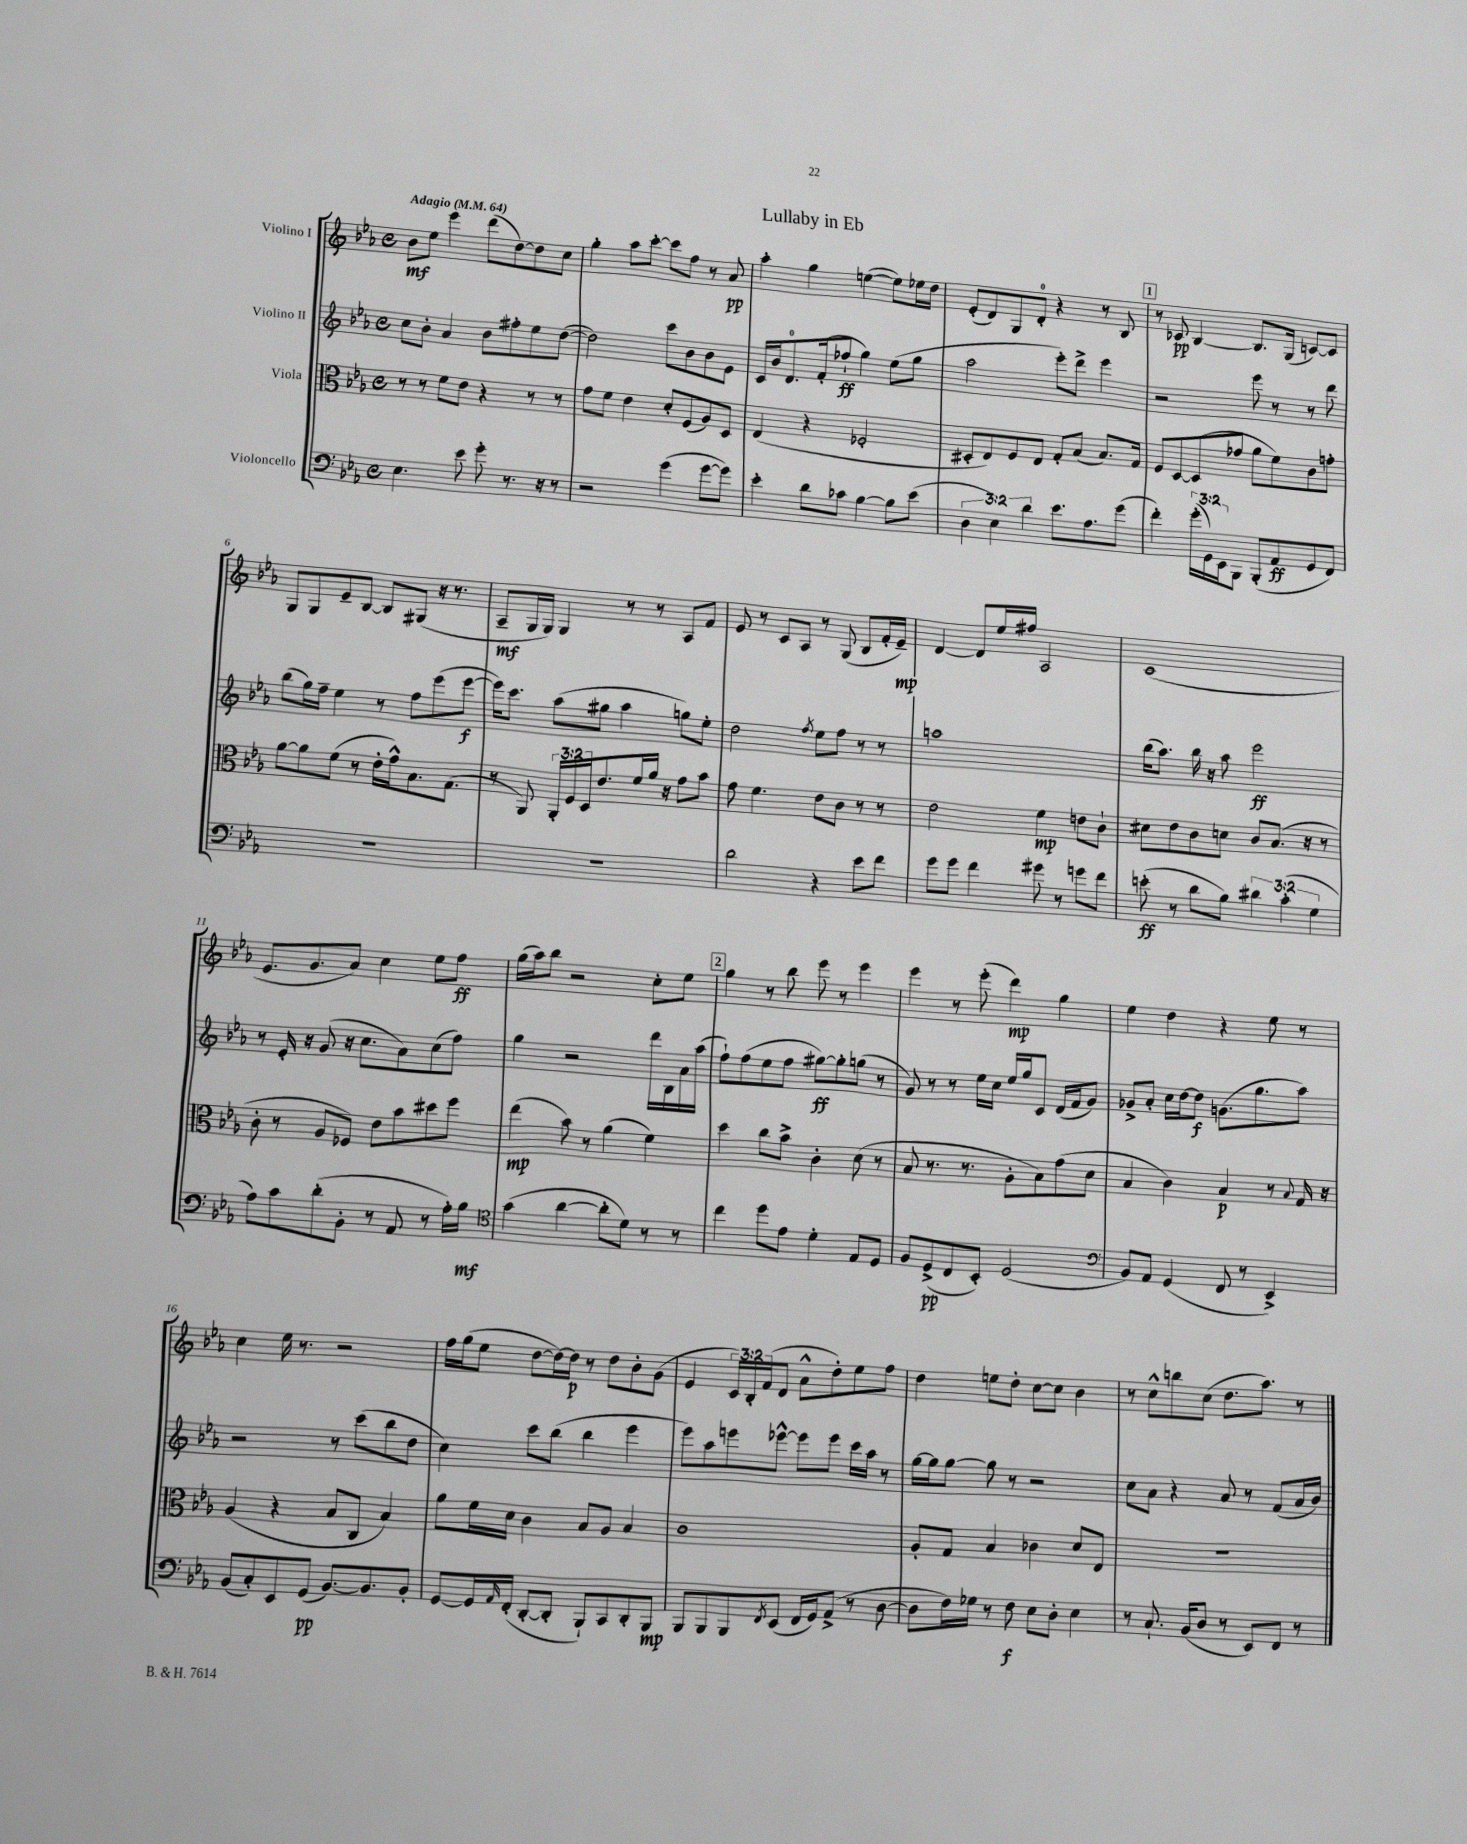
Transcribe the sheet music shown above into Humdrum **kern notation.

**kern	**kern	**kern	**kern
*staff4	*staff3	*staff2	*staff1
*clefF4	*clefC3	*clefG2	*clefG2
*k[b-e-a-]	*k[b-e-a-]	*k[b-e-a-]	*k[b-e-a-]
*M4/4	*M4/4	*M4/4	*M4/4
*met(c)	*met(c)	*met(c)	*met(c)
*MM64	*MM64	*MM64	*MM64
4.E-	8r	8cc	8b-
.	8r	8b-'	8ee-
.	8f	4a-	4eee-
8e-	8e-	.	.
8g'	4r	8b-	(8ddd
8.r	.	8ff#'	[8dd)
.	8r	8ee-	8dd]
16r	.	.	.
8r	8r	([8dd	8cc
=	=	=	=
2r	8g	2dd])	4gg'
.	8f	.	.
.	4e-	.	8aa-
.	.	.	[8ccc'
(4g	8d'	8ccc	8ccc]
.	(8F	8b-	8ff
[8g	8A-)	8b-	8r
8g])	8D	8e-	8a-
=	=	=	=
4e-'	(4E-	16c	4aa-'
.	.	16b-	.
.	.	8.d	.
8d	4r	.	4gg
.	.	(16f'	.
8c-	.	8ff-`	.
[4B-	2F-'	4gg)	([4ee
8B-]	.	(8ee-	8ee])
(8e-	.	8gg	16ee-
.	.	.	16dd
=	=	=	=
6D	8D#'	2aa-	(8e-'
.	8E-)	.	8d)
6E-)	.	.	.
.	8F	.	8G
6d	.	.	.
.	8E-	.	8d'
8.e-	8G'	8eee-')	4r
.	(8B-	8ddd^	.
8.A-	.	.	.
.	8.B-)	4eee-	8r
(8g	.	.	8B-
.	16G	.	.
=	=	=	=
4f')	8F	2r	8r
.	[8D	.	8c-
(24g'	(8D]	.	[4B-
24GG)	.	.	.
24EE-	.	.	.
8BBB-	8g-	.	.
(8BBB-'	8a-	8eee-	8.B-]
8AA-	8f)	8r	.
.	.	.	(16G
8GG	8c	8r	[8c)
8FF)	8g'	8ddd	8c]
=	=	=	=
1r	[8a-	(8bb-	8G
.	8a-]	16gg)	8G
.	.	16ff~	.
.	(8f	4ee-	8e-~
.	8r	.	[8B-
.	16e-'	8r	8B-]
.	16g^^)	.	.
.	8.B-	8ff	(8G#
.	.	(8eee-	16r
.	(8.G	.	8.r
.	.	[8eee-	.
=	=	=	=
1r	8r	16eee-])	8A-~
.	.	8.ccc	.
.	8AA-)	.	16G
.	.	.	16G)
.	24AA-'	(8aa-	4G
.	24F	.	.
.	24D	.	.
.	8.e-	8gg#	.
.	.	4aa-	8r
.	16f	.	.
.	16a-	.	8r
.	16r	.	.
.	8g	8gg)	8A-
.	8b-	8ee-'	8f
=	=	=	=
2d	8g	2dd	8e-
.	4.f	.	8r
.	.	.	8c
.	.	.	8A-
.	.	8qff	.
4r	8e-	8ee-	8r
.	8c	8ff	(8G
8e-	8r	8r	8B-
8f	8r	8r	16f'
.	.	.	16e-~)
=	=	=	=
8g	2e-	1aa	[4d
8g	.	.	.
4f	.	.	8d]
.	.	.	16ee-
.	.	.	16ff#
8g#	4f	.	2A-
8r	.	.	.
8g	8e	.	.
8f	8c`	.	.
=	=	=	=
(8e'	8d#	(16bb-	(1c
.	.	8.aa-)	.
8r	8e-	.	.
8d	8c	16bb-	.
.	.	16r	.
8B-)	8d	8aa-	.
6d#	8c	2eee-	.
.	(8.B-	.	.
(6c'	.	.	.
.	16r	.	.
6G	.	.	.
.	8r	.	.
=	=	=	=
8A-)	8c'	8r	8.e-
8c	8r	16e-'	.
.	.	16r	8.g
(8d'	8A-	(8g	.
8BB-'	8F-)	16r	8a-)
.	.	8.cc	.
8r	8e-	.	4cc
8AA-	8b-	8a-)	.
8r	8dd#	(8cc	8ee-
16A-')	8ff	8ff)	8ff
16B-	.	.	.
=	=	=	=
*clefC4	*	*	*
(4g	(4ee-	4gg	(16gg
.	.	.	16aa-)
.	.	.	8bb-
[4a-	8b-)	2r	2r
.	8r	.	.
8a-']	(4a-	.	.
8d)	.	.	.
8r	4f)	16ddd	8cc'
.	.	16B-	.
8r	.	16a-	8ee-
.	.	(16aa-	.
=	=	=	=
4cc	4dd	8ff`)	4gg
.	.	(8ff	.
8dd	8cc	8ee-	8r
8e-	8b-^	8ff	8bb-
4d'	4c'	[8gg#)	8eee-
.	.	8gg#']	8r
8E-	(8d	(8gg	4eee-
8D	8r	8r	.
=	=	=	=
8F	8B-	8g)	4eee-
(8D^	8.r	8r	.
8C	.	8r	8r
.	8.r	.	.
8BB-')	.	16ee-	(8eee-'
.	.	16cc	.
(2D	8A-'	16ee-	4ddd)
.	.	16gg	.
.	8B-)	8c	.
.	(8g	(16d	4gg
.	.	16f	.
.	8d	8g)	.
=	=	=	=
*clefF4	*	*	*
8BB-)	4B-	8g-^	4ee-
8AA-	.	8a-'	.
(4GG	4c)	16cc	4dd
.	.	[16dd	.
.	.	8dd]	.
8FF	4B-	(8.g	4r
8r	.	.	.
.	.	8.gg	.
4EE-^)	8r	.	8ee-
.	8qqB-	.	.
.	16G	8aa-)	8r
.	16r	.	.
=	=	=	=
(8BB-	(4A-	2r	4cc
8C')	.	.	.
8EE-	4r	.	16ee-
.	.	.	8.r
(8GG	.	.	.
[8.BB-)	8B-	8r	2r
.	8C	(8ccc	.
8.BB-]	.	.	.
.	4B-)	8bb-	.
8BB-'	.	8dd	.
=	=	=	=
[8GG	8a-	4cc)	16ff
.	.	.	(16gg
16GG]	16f	.	8ee-
16qqAA-	.	.	.
(16FF'	16d	.	.
[8DD'	4c	8ccc	[8dd
8DD']	.	(8bb-	16dd_)
.	.	.	16dd]
8BBB-`)	8B-	4bb-	8r
8CC	8A-	.	8dd
8DD'	4B-	4eee-	8b-'
8BBB-	.	.	(8g
=	=	=	=
8BBB-	1c	8eee-)	4e-
8BBB-	.	8aa-	.
8BBB-	.	8eee	24c)
.	.	.	24B-'
.	.	.	(24f
8qFF	.	.	.
(8EE-	.	[8eee-^^	8d
16FF	.	8eee-]	8a-^^
16GG)	.	.	.
(8AA-^	.	8eee-	8dd')
8r	.	16ccc	8ee-
.	.	16aa-	.
[8D	.	8r	8ff
=	=	=	=
8D]	8A-'	[16gg	4dd
.	.	16gg]	.
16F)	8G	[8gg	.
16G-	.	.	.
8r	4B-	8gg]	8ee
8F	.	8r	8dd'
8E-	4c-	2r	[8cc
8D'	.	.	8cc]
4E-	8d	.	4b-
.	8E-	.	.
=	=	=	=
8r	1r	8cc	8r
8.C`	.	8a-	8cc^^
.	.	4r	8bb
(16BB-	.	.	.
8D	.	.	(8cc
8r	.	8a-	8.dd
8EE-)	.	8r	.
.	.	.	8.aa-)
8FF	.	(8f	.
8r	.	16a-	8r
.	.	16b-)	.
==	==	==	==
*-	*-	*-	*-
